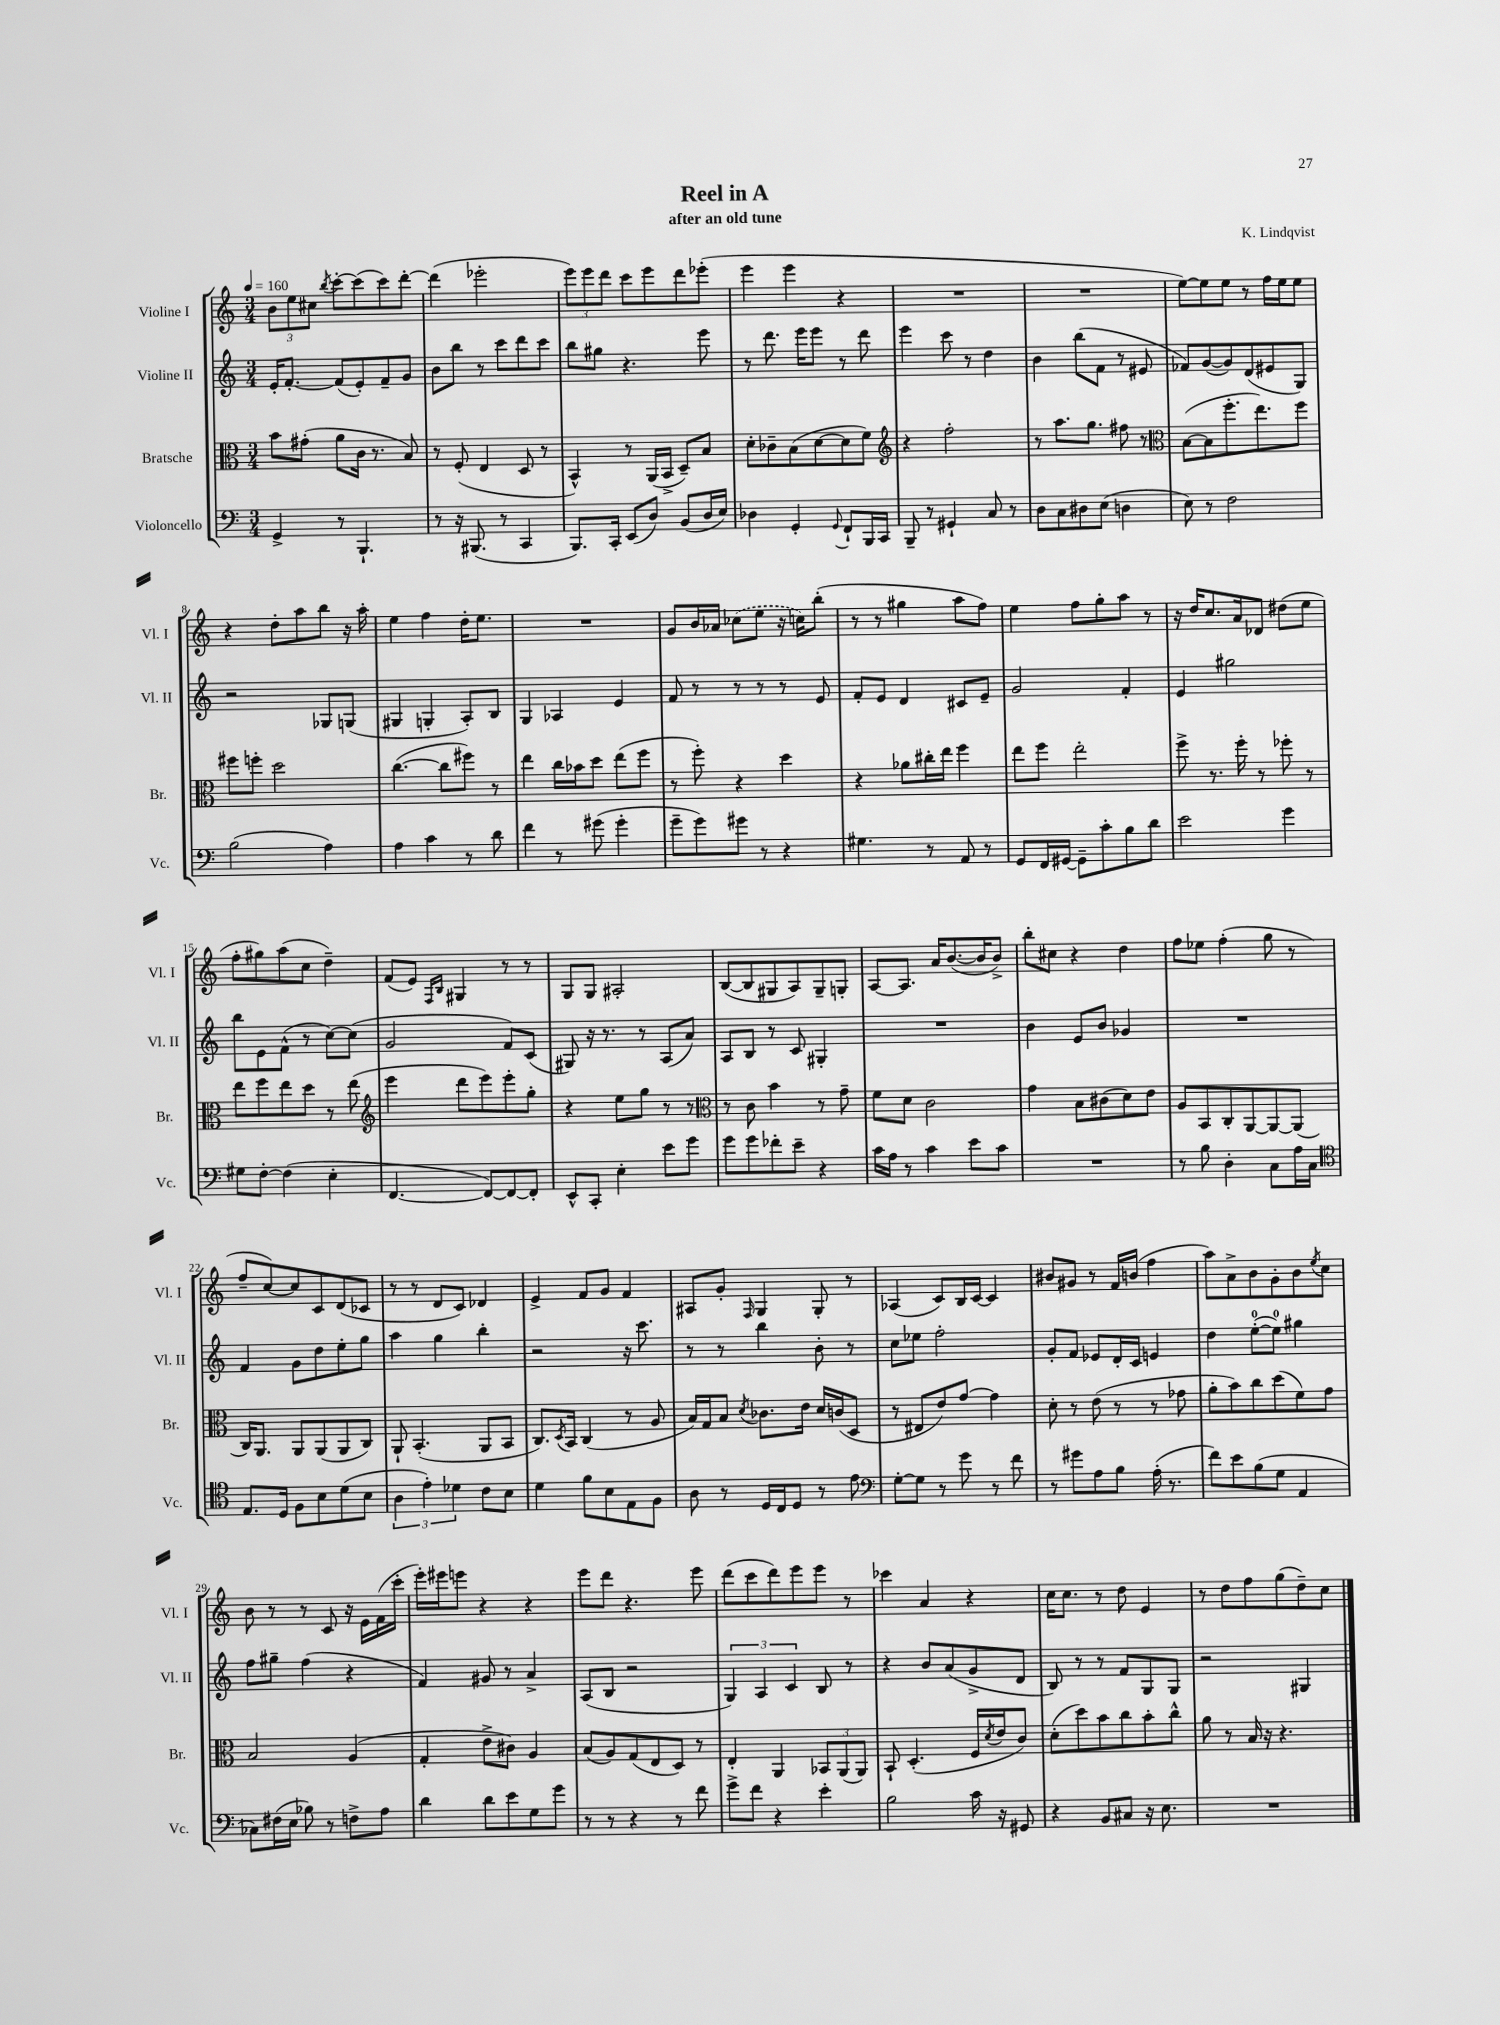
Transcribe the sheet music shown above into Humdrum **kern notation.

**kern	**kern	**kern	**kern
*part4	*part3	*part2	*part1
*staff4	*staff3	*staff2	*staff1
*I"Violoncello	*I"Bratsche	*I"Violine II	*I"Violine I
*I'Vc.	*I'Br.	*I'Vl. II	*I'Vl. I
*clefF4	*clefC3	*clefG2	*clefG2
*k[]	*k[]	*k[]	*k[]
*M3/4	*M3/4	*M3/4	*M3/4
*MM160	*MM160	*MM160	*MM160
=1	=1	=1	=1
4GG^/	8b\L	16e'/KL	12b\L
.	.	[8.f'/J	.
.	.	.	12ee\
.	(8g#X'\J	.	.
.	.	.	12cc#X\J
.	.	.	8qbb/
8r	8a\L	(8f/L]	[8ccc'\L
4.BBB`/	16c\Jk	8e'/)	(8ccc\]
.	8.r	.	.
.	.	8f~/	8ccc\)
.	8B/)	8g/J	[8ddd'\J
=2	=2	=2	=2
8r	8r	8b\L	(4ddd\]
16r	(8F'/	8bb\J	.
(8.BBB#X/	.	.	.
.	4E/	8r	2eee-X'\
8r	.	8ccc\L	.
4CC/	8D/	8ddd\	.
.	8r	8ccc\J	.
=3	=3	=3	=3
8.BBB/L)	4BB^^/)	8bb\L	12eee\L)
.	.	.	12eee\
.	.	8gg#X\J	.
.	.	.	12ddd\J
16CC'/Jk	.	.	.
(8EE/L	8r	4.r	8ccc\L
8D/J)	(16AA/LL	.	8eee\
.	16BB^/JJ	.	.
(8BB/L	8D~/L)	.	8ddd\
16D/L	8B/J	8eee\	(8eee-X'\J
16E/JJ)	.	.	.
=4	=4	=4	=4
4D-X\	8d'\L	8r	4eee\
.	8c-X~\	8.ddd\	.
4GG'/	(8B\	.	4eee\
.	.	16eee\KL	.
.	[8d\	8eee\J	.
8qqGG/	.	.	.
8FF`/L	8d\]	8r	4r
16BBB/L	8f\J)	8ddd\	.
16CC/JJ	.	.	.
=5	=5	=5	=5
*	*clefG2	*	*
8BBB~/	4r	4eee\	2.r
8r	.	.	.
4GG#X`/	2ff'\	8ccc\	.
.	.	8r	.
8C/	.	4dd\	.
8r	.	.	.
=6	=6	=6	=6
8D\L	8r	4b\	2.r
8C\	8.aa\L	.	.
8D#X\	.	(8bb\L	.
.	8.gg\J	.	.
(8E\J	.	8f\J	.
4Dn\	8ff#X\	8r	.
.	8r	8e#X/	.
=7	=7	=7	=7
*	*clefC3	*	*
8E\)	([8B\L	8f-X/L)	[8ee\L)
8r	8B\]	([8g/	8ee\]
2F\	8.ff'\	8g/])	8ee\J
.	.	(8d/	8r
.	8.ee\)	.	.
.	.	8e#X/	16ff\LL
.	.	.	16ee\J
.	8ff\J	8G/J)	8ee\J
!!LO:LB:g=z
=8	=8	=8	=8
(2B\	8ff#X\L	2r	4r
.	8ffn'\J	.	.
.	2dd\	.	8dd'\L
.	.	.	8aa\
4A\)	.	8G-X/L	8bb\J
.	.	(8Gn/J	16r
.	.	.	16aa'\
=9	=9	=9	=9
4A\	([4.cc\	4G#X/	4ee\
4c\	.	4Gn'/	4ff\
.	8cc\L]	.	.
8r	8ff#X\J)	8A'/L)	16dd'\KL
.	.	.	8.ee\J
8d\	8r	8B/J	.
=10	=10	=10	=10
4f\	4ee\	4G/	2.r
8r	16cc\LL	4A-X/	.
.	16b-X\J	.	.
(8g#X\	8dd\J	.	.
4g#'\	(8ee\L	4e/	.
.	8ff\J	.	.
=11	=11	=11	=11
8g~\L	8r	8f/	8g/L
8g\)	8ff'\)	8r	16b/L
.	.	.	16a-X/JJ
8g#X\J	4r	8r	(8cc-X\L
8r	.	8r	8ee\J
4r	4dd\	8r	16r
.	.	.	16ccn\KL)
.	.	8e/	(8bb'\J
=12	=12	=12	=12
4.G#X\	4r	8f'/L	8r
.	.	8e/J	8r
.	8a-X\L	4d/	4gg#X\
8r	16cc#X'\L	.	.
.	16ee\JJ	.	.
8AA/	4ff\	8c#X/L	8aa\L
8r	.	8e~/J	8ff\J)
=13	=13	=13	=13
8GG/L	8ee\L	2g/	4ee\
16FF/L	8ff\J	.	.
[16GG#X/JJ	.	.	.
8GG#~\L]	2ee'\	.	8ff\L
8c'\	.	.	8gg'\
8B\	.	4f'/	8aa\J
8d\J	.	.	8r
=14	=14	=14	=14
2e\	8ff^\	4e/	16r
.	.	.	16dd/KL
.	8.r	.	8.cc/
.	.	2gg#X\	.
.	16ff'\	.	16a/k
.	8r	.	8d-X/J
4g\	8ff-X'\	.	(8dd#X\L
.	8r	.	8ee\J
!!LO:LB:g=z
=15	=15	=15	=15
8G#X\L	8ee\L	8bb\L	8ff'\L
[8F'\J	8ff\	8e\	8gg#X\)
(4F\]	8ee\	(8f^^\J	(8aa\
.	8dd\J	8r	8cc\J
4E'\	8r	[8cc\L)	4dd~\)
.	(8ee\	(8cc\J]	.
=16	=16	=16	=16
*	*clefG2	*	*
[4.FF/	4eee\	2g/	(8f/L
.	.	.	8e/J)
.	.	.	16qqF/LL
.	.	.	16qqB/JJ
.	8ddd\L	.	4G#X/
8FF/L_)	8eee\)	.	.
8FF/_	8eee'\	8f/L)	8r
8FF'/J]	8gg'\J	(8c/J	8r
=17	=17	=17	=17
8EE^^/L	4r	8G#X/)	8G/L
8CC'/J	.	16r	8G/J
.	.	8.r	.
4E'\	8ee\L	.	2A#X'/
.	8gg\J	8r	.
8e\L	8r	(8A/L	.
8g\J	8r	8a/J)	.
=18	=18	=18	=18
*	*clefC3	*	*
8g\L	8r	8A/L	([8B/L
8g\	8c\	8B/J	8B/]
8f-X'\	4b\	8r	8G#X/
8e~\J	.	8c/	8A/)
4r	8r	4G#X'/	8G#~/
.	8g~\	.	8Gn'/J
=19	=19	=19	=19
16c\LL	8f\L	2.r	[8A/L
16A\JJ	.	.	.
8r	8d\J	.	8.A/J]
4c\	2c\	.	.
.	.	.	16a/KL
.	.	.	([8.b/
8e\L	.	.	.
.	.	.	16b/K]
8c\J	.	.	8b^/J)
=20	=20	=20	=20
2.r	4g\	4b\	8bb'\L
.	.	.	8cc#X\J
.	8B\L	8e/L	4r
.	(8c#X\	8b/J	.
.	8d\)	4g-X/	4dd\
.	8e\J	.	.
=21	=21	=21	=21
8r	8A/L	2.r	8ff\L
8B\	8BB/	.	8ee-X\J
4D'\	8C'/	.	(4ff'\
.	[8AA/	.	.
8C\L	8AA/_	.	8gg\
16A\L	(8AA/J]	.	8r
16C\JJ	.	.	.
!!LO:LB:g=z
=22	=22	=22	=22
*clefC4	*	*	*
8.E/L	16C/KL)	4f/	8ff~/L
.	8.AA/J	.	.
.	.	.	[8cc/)
16D/Jk	.	.	.
8F\L	8AA/L	8g\L	8cc/]
8B\	(8AA/	8dd\	8c/
(8d\	8AA/	8ee'\	(8d/
8B\J	8C/J)	8gg\J	8c-X/J
=23	=23	=23	=23
6A\	8AA`/	4aa\	8r
.	(4.BB'/	.	8r
6e'\)	.	.	.
.	.	4gg\	8d/L
6d-X\	.	.	.
.	.	.	8c/J)
8c\L	8AA/L	4bb'\	4d-X/
8B\J	8BB/J	.	.
=24	=24	=24	=24
4d\	8.C/L)	2r	4e^/
.	8qD/	.	.
.	16BB/Jk	.	.
8f\L	(4C/	.	8f/L
8B\	.	.	8g/J
8E\	8r	16r	4f/
.	.	8.ccc\	.
8F\J	8A/	.	.
=25	=25	=25	=25
8A\	16B/LL)	8r	8A#X/L
.	16G/J	.	.
8r	8B/J	8r	8g'/J
.	8qd/	.	16qqF/
16D/LL	8.c-X\L	4bb\	4G/
16C/J	.	.	.
8D/J	.	.	.
.	16e\Jk	.	.
8r	16d/LL	8b'\	8G'/
.	(16cn/J	.	.
8e\	8D/J	8r	8r
=26	=26	=26	=26
*clefF4	*	*	*
[8G'\L	8r	8cc\L	(4A-X/
8G\J]	8E#X/L	8ee-X\J	.
8r	8e/)	2ff'\	8c/L)
8g\	[8g/J	.	16B/L
.	.	.	[16c/JJ
8r	4g\]	.	4c/]
8f\	.	.	.
=27	=27	=27	=27
8r	8d'\	8g'/L	8b#X/L
8g#X\L	8r	8f/J	8g#X/J
8A\	(8e\	8e-X/L	8r
8B\J	8r	16d'/L	16f/LL
.	.	16c/JJ	(16bn/JJ
(16A'\	8r	4en/	4ff\
8.r	.	.	.
.	8g-X\	.	.
=28	=28	=28	=28
8f\L)	8a'\L	4dd\	8aa\L)
8e\	8b\)	.	8a^\
(8B\	8cc\	([8ee'\L	8b\
8G\J	(8dd\	8ee\J])	8g'\
4AA/	8f\)	4gg#X\	8b\
.	.	.	8qee/
.	8g\J	.	8cc\J
!!LO:LB:g=z
=29	=29	=29	=29
8C-X\L)	2B/	8ff\L	8b\
(16F#X\L	.	8gg#X~\J	8r
16E\JJ	.	.	.
8B-X\)	.	(4ff\	8r
8r	.	.	8c/
8Fn^\L	(4A/	4r	16r
.	.	.	16e\LL
8A\J	.	.	(16f\
.	.	.	16ccc'\JJ
=30	=30	=30	=30
4d\	4G'/	4f/)	16eee'\LL)
.	.	.	16eee#X\J
.	.	.	8eeen\J
8d\L	8e^\L	8g#X/	4r
8e\	8c#X\J)	8r	.
8G\	4A/	4a^/	4r
8g\J	.	.	.
=31	=31	=31	=31
8r	(8B/L	(8A/L	8eee\L
8r	8A/)	8B/J	8ddd\J
4r	(8G/	2r	4.r
.	8E/	.	.
8r	8D/J)	.	.
8f\	8r	.	8eee\
=32	=32	=32	=32
8g^\L	4E'/	6G/)	(8ddd\L
8f\J	.	.	8ccc\
.	.	6A/	.
4r	4AA/	.	8ddd\)
.	.	6c/	.
.	.	.	8eee\
4e'\	12BB-X/L	8B/	8eee\J
.	(12AA/	.	.
.	.	8r	8r
.	12AA/J)	.	.
=33	=33	=33	=33
2B\	8BB`/	4r	4ccc-X\
.	(4.D'/	.	.
.	.	8b/L	4a/
.	.	(8a/	.
16c\	16F/LL	8g^/	4r
.	8qd/	.	.
16r	16e/J	.	.
8GG#X/	8c/J)	8d/J	.
=34	=34	=34	=34
4r	(8d'\L	8B/)	16cc\KL
.	.	.	8.cc\J
.	8dd\)	8r	.
8BB/L	8b\	8r	8r
8C#X/J	8cc\	8f/L	8dd\
16r	8b'\	8G/	4e/
8.E\	.	.	.
.	8cc^^\J	8G/J	.
=35	=35	=35	=35
2.r	8a\	2r	8r
.	8r	.	8dd\L
.	16B/	.	8ff\
.	16r	.	.
.	4.r	.	(8gg\
.	.	4G#X/	8dd~\)
.	.	.	8cc\J
==	==	==	==
*-	*-	*-	*-
